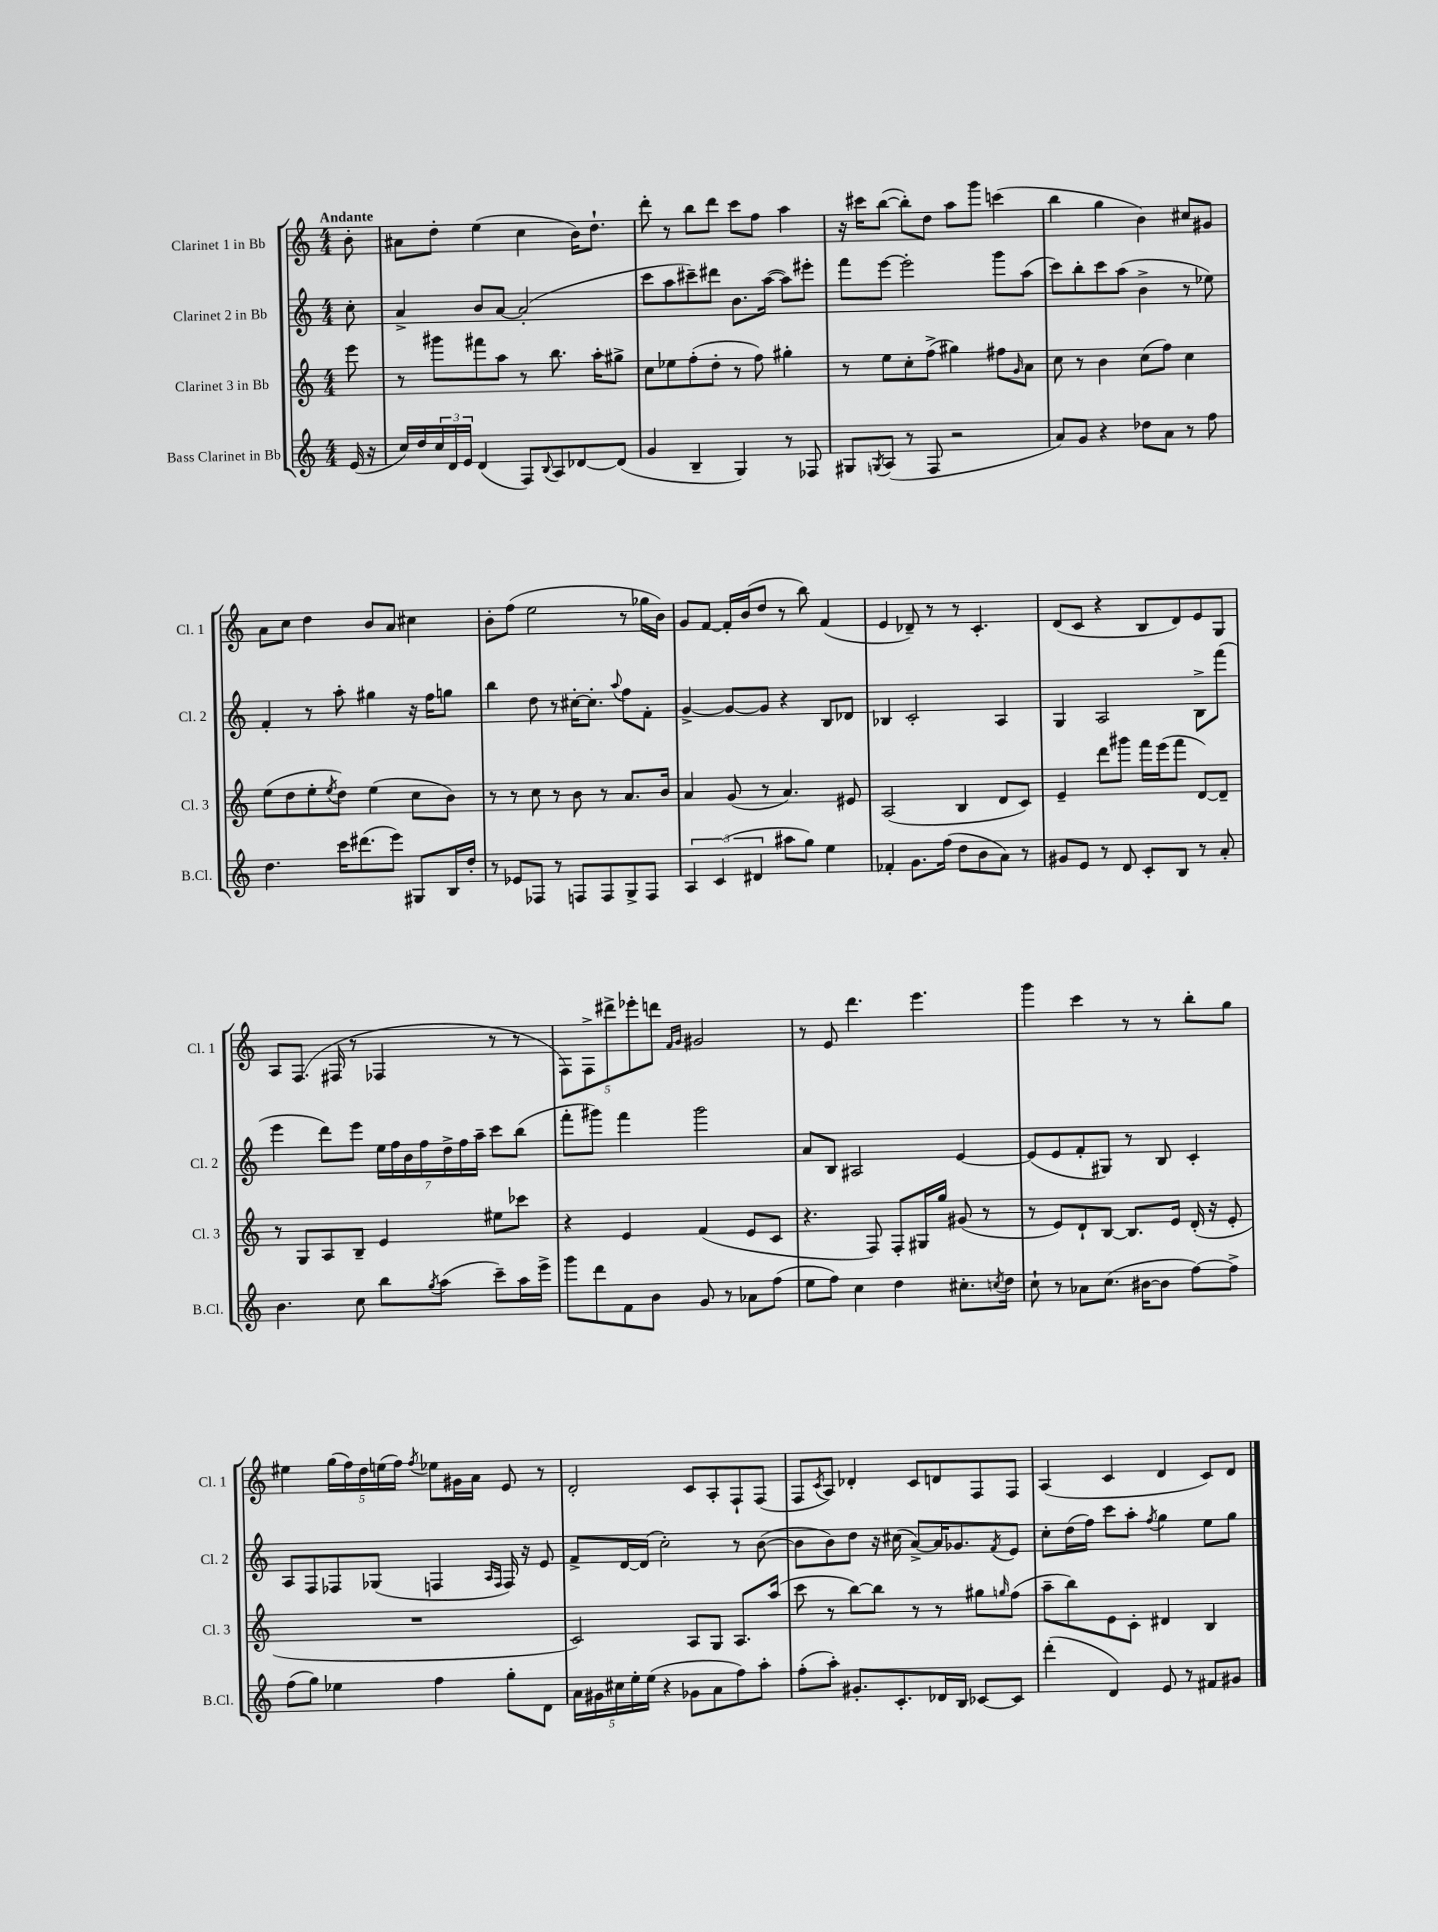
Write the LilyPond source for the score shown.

<<
\new StaffGroup <<
\new Staff = "s0" \with { instrumentName = "Clarinet 1 in Bb" shortInstrumentName = "Cl. 1" } {
    \clef treble \key c \major \numericTimeSignature \time 4/4 \partial 8 \tempo "Andante"
    b'8-. |
    ais'8 d''8-. e''4( c''4 b'16) d''8.-! |
    d'''8-. r8 b''8 d'''8 c'''8 f''8 a''4 |
    r16 cis'''16 b''8~( b''8-.) d''8 a''8 g'''8 c'''4( |
    b''4 g''4 b'4) cis''8 gis'8 |
    a'8 c''8 d''4 b'8 a'8 cis''4 |
    b'8-. f''8( e''2 r8 ges''16 b'16) |
    g'8 f'8~ f'16-. b'16( d''8 r8 b''8) f'4( |
    e'4 des'8--) r8 r8 c'4.-. |
    d'8( c'8 r4 b8 d'8) e'8 g8 |
    a8 f8.( fis16 r8 fes4 r8 r8 |
    \tuplet 5/4 { f8) f8-> dis'''8-> ees'''8-. d'''8 } \grace { f'16 g'16 } gis'2 |
    r8 e'8 d'''4. e'''4. |
    g'''4 c'''4 r8 r8 b''8-. g''8 |
    eis''4 \tuplet 5/4 { g''16( f''16) d''16 e''16( f''16) } \acciaccatura { f''8 } ees''8 gis'16 a'16 e'8 r8 |
    d'2-. c'8 a8-. f8-! f8( |
    f8 \acciaccatura { c'8 } a8) des'4-. c'8 d'8 f8 f8 |
    a4( c'4 d'4 c'8) d'8 \bar "|." |
}
\new Staff = "s1" \with { instrumentName = "Clarinet 2 in Bb" shortInstrumentName = "Cl. 2" } {
    \clef treble \key c \major \numericTimeSignature \time 4/4 \partial 8
    c''8-. |
    a'4-> b'8 a'8~ a'2-.( |
    c'''8 a''8 cis'''8--) dis'''8 b'8. a''16~( a''8) eis'''8-. |
    f'''8 e'''8~ e'''2-. g'''8 a''8( |
    c'''8) b''8-. c'''8 a''8( b'4-> r8 ees''8) |
    f'4-. r8 a''8-. gis''4 r16 f''16 g''8 |
    b''4 d''8 r8 cis''16~-. cis''8.-. \appoggiatura { a''8 } f''8 f'8-. |
    g'4~-> g'8~ g'8 r4 b8 des'8 |
    bes4 c'2-. a4 |
    g4 a2 b8-> f'''8( |
    e'''4 d'''8) e'''8 \tuplet 7/4 { e''16 f''16 b'16 f''16 d''16-> f''16 a''16-- } c'''8 b''8( |
    f'''8-. gis'''8) f'''4 gis'''2 |
    a'8 b8 ais2 e'4~ |
    e'8( e'8 f'8-. gis8) r8 b8 c'4-. |
    a8 f8 fes8 ges8( f4 \grace { a16 f16 } f16) r16 e'8 |
    f'8-> d'16~ d'16( c''2-.) r8 b'8~( |
    b'8 b'8) d''8 r16 cis''16( a'8~->) a'16 ges'8. \acciaccatura { f'8 } e'8 |
    c''8-. d''16( f''16) c'''8 a''8-. \acciaccatura { f''8 } g''4 e''8 g''8 \bar "|." |
}
\new Staff = "s2" \with { instrumentName = "Clarinet 3 in Bb" shortInstrumentName = "Cl. 3" } {
    \clef treble \key c \major \numericTimeSignature \time 4/4 \partial 8
    e'''8 |
    r8 gis'''8 fis'''8 a''8 r8 b''8. a''16-. gis''8-> |
    c''8 ees''8 f''8-.( d''8-. r8 f''8) gis''4-. |
    r8 e''8 c''8-. f''8->( gis''4) fis''8 \grace { g'16 } a'8 |
    c''8 r8 b'4 c''8( f''8) c''4 |
    e''8( d''8 e''8-. \acciaccatura { e''8 } d''8) e''4( c''8 b'8) |
    r8 r8 c''8 r8 b'8 r8 a'8. b'16 |
    a'4 g'8( r8 a'4.) eis'8 |
    a2( b4 d'8 c'8) |
    e'4-- d'''8 gis'''8 f'''16 e'''16( f'''8 d'8~) d'8-- |
    r8 g8 a8 b8-- e'4 eis''8 ces'''8 |
    r4 e'4 f'4( e'8 c'8 |
    r4. f8) f8-. gis16 g''16 gis'8( r8 |
    r8 e'8) d'8-! b8~ b8. e'16 d'16-.( r16 e'8-. |
    R1 |
    c'2) a8 g8 a8. a''16( |
    c'''8 r8 b''8~) b''8 r8 r8 gis''8 \grace { g''16 } f''8( |
    a''8-- b''8) e'8 c'8-. dis'4 b4 \bar "|." |
}
\new Staff = "s3" \with { instrumentName = "Bass Clarinet in Bb" shortInstrumentName = "B.Cl." } {
    \clef treble \key c \major \numericTimeSignature \time 4/4 \partial 8
    e'16( r16 |
    c''16) d''16 \tuplet 3/2 { c''16 d'16 e'16 } d'4( f8) \appoggiatura { b8 } a8 des'8~ des'8( |
    g'4 b4-- g4) r8 fes8 |
    gis8 \acciaccatura { g8 } a8( r8 f8 r2 |
    a'8) g'8 r4 des''8 a'8 r8 f''8 |
    d''4. c'''16 dis'''8.( e'''8) gis8 b16 d''16-. |
    r8 ees'8 fes8 r8 f8 f8 g8-> f8 |
    \tuplet 3/2 { a4 c'4( dis'4 } ais''8 g''8) e''4 |
    fes'4-. g'8. f''16( d''8 b'8 a'8) r8 |
    gis'8 e'8 r8 d'8 c'8-. b8 r8 a'8-. |
    b'4. c''8 b''8 \acciaccatura { g''8 } a''8( c'''8--) a''16 e'''16-> |
    g'''8 d'''8 f'8 b'8 g'8 r8 aes'8 f''8( |
    e''8 f''8) c''4 d''4 cis''8.-. \acciaccatura { c''8 } d''16 |
    c''8-! r8 aes'8 c''8.( bis'16~ bis'8 f''8~) f''8-> |
    f''8( g''8) ees''4 f''4 g''8-. d'8 |
    \tuplet 5/4 { a'16 gis'16 cis''16 e''16-. e''16( } r4 ges'8 a'8 f''8) a''8-. |
    f''8-.( a''8-.) gis'8.-. c'8.-. des'16 b16 ces'8~ ces'8 |
    d'''4-.( d'4) e'8 r8 fis'8 gis'8 \bar "|." |
}
>>
>>
\layout { \context { \Score \remove "Bar_number_engraver" } }
